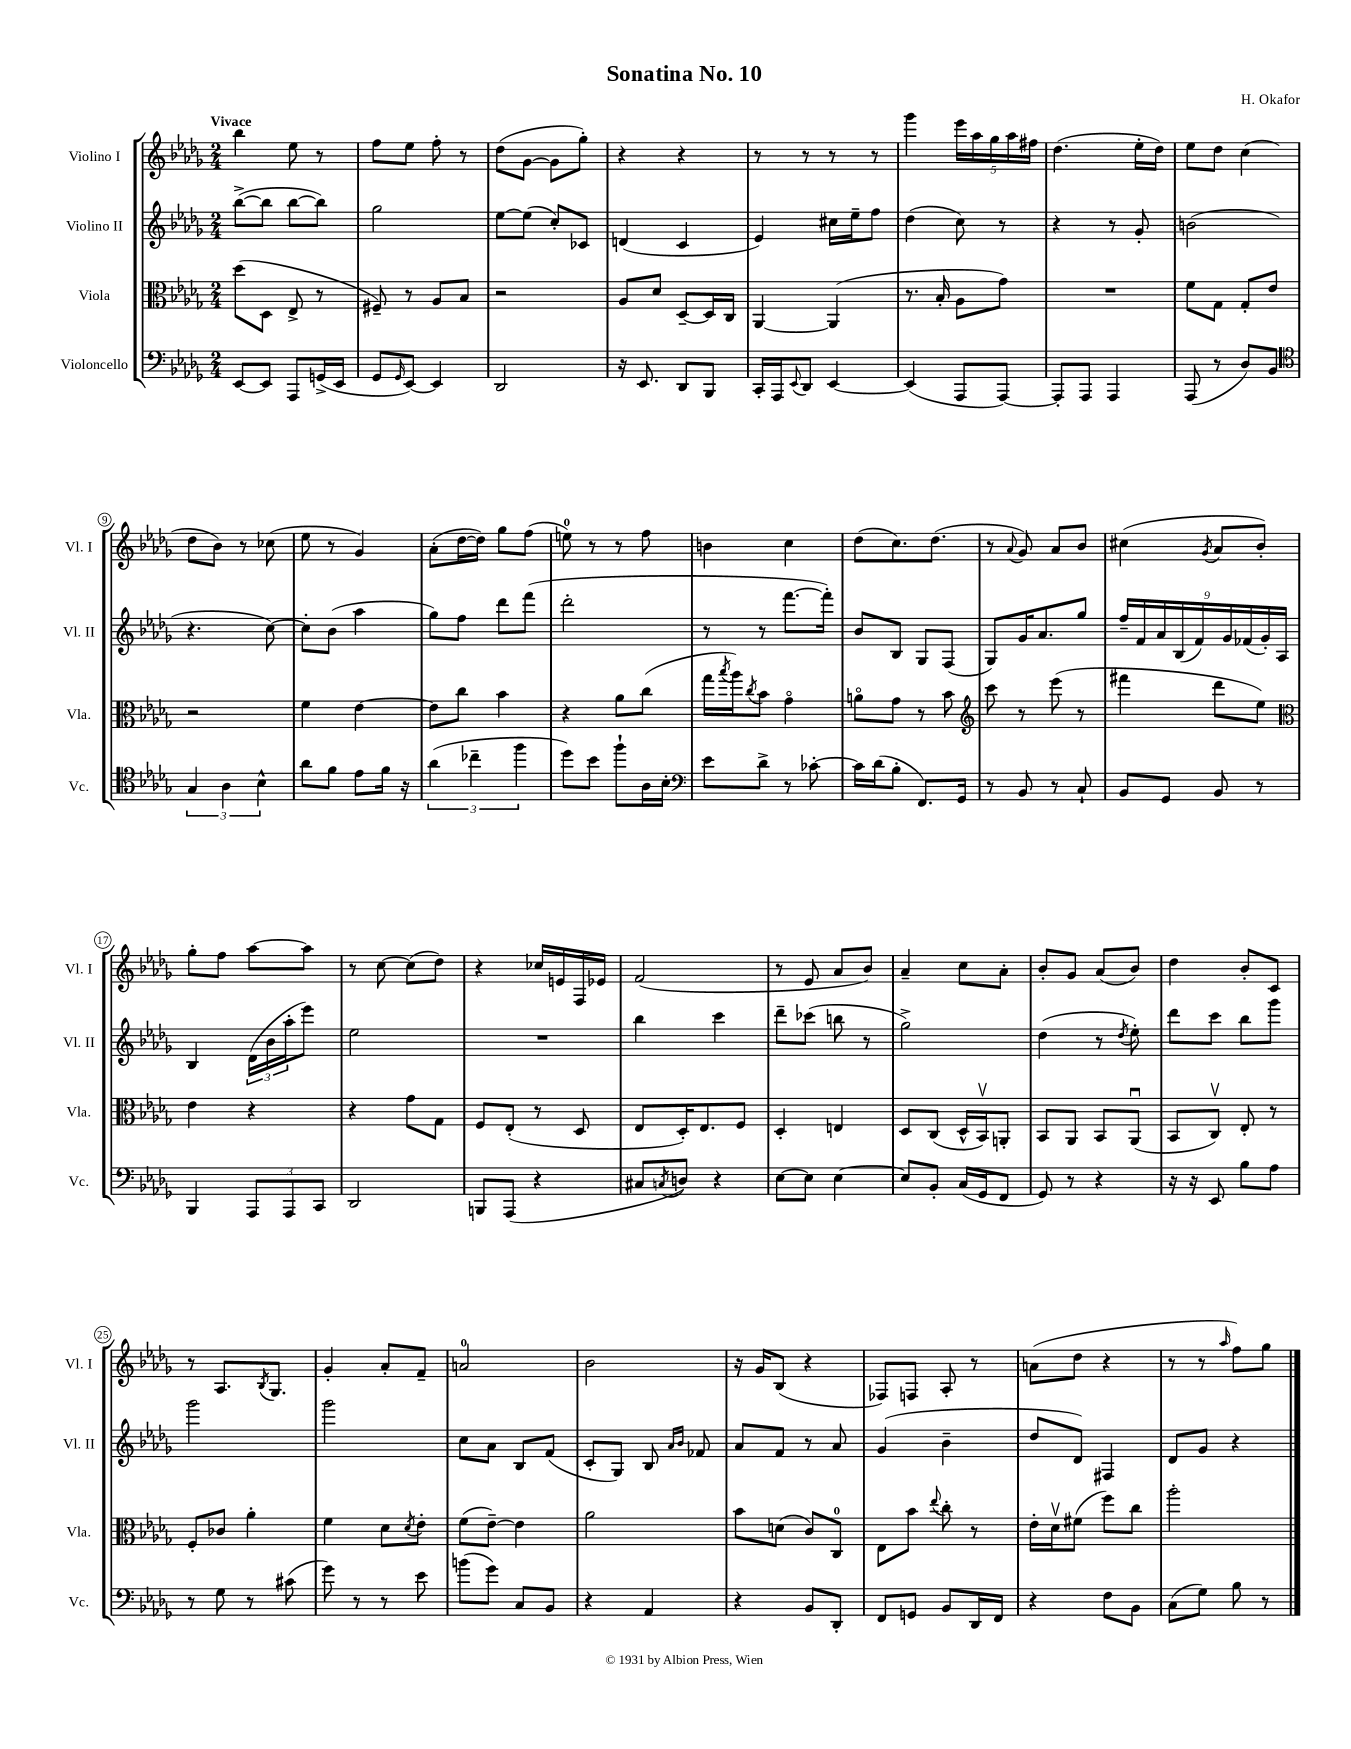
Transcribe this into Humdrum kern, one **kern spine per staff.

**kern	**kern	**kern	**kern
*staff4	*staff3	*staff2	*staff1
*clefF4	*clefC3	*clefG2	*clefG2
*k[b-e-a-d-g-]	*k[b-e-a-d-g-]	*k[b-e-a-d-g-]	*k[b-e-a-d-g-]
*M2/4	*M2/4	*M2/4	*M2/4
[8EE-	(8dd-	([8bb-^	4bb-
8EE-]	8D-	8bb-]	.
8AAA-	8E-^	[8bb-	8ee-
(16GG^	8r	8bb-])	8r
16EE-	.	.	.
=	=	=	=
8GG-	8F#~)	2gg-	8ff
16qqGG-	.	.	.
[8EE-)	8r	.	8ee-
4EE-]	8A-	.	8ff'
.	8B-	.	8r
=	=	=	=
2DD-	2r	[8ee-	(8dd-
.	.	(8ee-]	[8g-
.	.	8cc')	8g-]
.	.	8c-	8gg-')
=	=	=	=
16r	8A-	(4d	4r
8.EE-	.	.	.
.	8d-	.	.
8DD-	[8D-~	4c	4r
8BBB-	16D-]	.	.
.	16C	.	.
=	=	=	=
16CC'	[4AA-	4e-)	8r
16AAA-	.	.	.
8qqEE-	.	.	.
8DD-	.	.	8r
[4EE-	(4AA-]	16cc#	8r
.	.	16ee-~	.
.	.	8ff	8r
=	=	=	=
(4EE-]	8.r	(4dd-	4ggg-
.	16B-'	.	.
8AAA-	8A-	8cc)	20eee-
.	.	.	20aa-
.	.	.	20gg-
[8AAA-)	8g-)	8r	.
.	.	.	20aa-
.	.	.	20ff#
=	=	=	=
8AAA-']	2r	4r	(4.dd-
8AAA-	.	.	.
4AAA-	.	8r	.
.	.	8g-'	16ee-'
.	.	.	16dd-)
=	=	=	=
(8AAA-	8f	(2b	8ee-
8r	8G-	.	8dd-
8D-)	8G-'	.	(4cc
8BB-	8e-	.	.
=	=	=	=
*clefC4	*	*	*
6G-	2r	4.r	8dd-
.	.	.	8b-)
6A-	.	.	.
.	.	.	8r
6B-^^	.	.	.
.	.	[8cc)	(8cc-
=	=	=	=
8a-	4f	8cc']	8ee-
8f	.	(8b-	8r
8e-	[4e-	4aa-	4g-)
16f	.	.	.
16r	.	.	.
=	=	=	=
(6a-	8e-]	8gg-)	(8a-'
.	8cc	8ff	[16dd-
6cc-~	.	.	.
.	.	.	16dd-])
.	4b-	8ddd-	8gg-
6ff	.	.	.
.	.	(8fff	(8ff
=	=	=	=
8dd-)	4r	2ddd-'	8ee)
8b-	.	.	8r
8ff`	8a-	.	8r
16A-	(8cc	.	8ff
16B-'	.	.	.
=	=	=	=
*clefF4	*	*	*
8e-	16gg-	8r	4b
.	8qbb-	.	.
.	16aa-)	.	.
.	8qcc	.	.
8d-^	8b-	8r	.
8r	4g-o	[8.fff	4cc
[8c-'	.	.	.
.	.	16fff'])	.
=	=	=	=
16c-]	8ao	8b-	(8dd-
(16d-	.	.	.
8B-'	8g-	8B-	8.cc)
8.FF)	8r	8G-	.
.	.	.	(8.dd-
.	8b-	(8F	.
16GG-	.	.	.
=	=	=	=
*	*clefG2	*	*
8r	8ccc	8G-)	8r
.	.	.	8qqa-
8BB-	8r	16g-	8g-)
.	.	8.a-	.
8r	(8eee-	.	8a-
8C`	8r	8gg-	8b-
=	=	=	=
8BB-	4fff#	18ff~	(4cc#
.	.	18f	.
.	.	18a-	.
8GG-	.	.	.
.	.	(18B-	.
.	.	18f)	.
.	.	.	8qg-
8BB-	8ddd-	.	8a-
.	.	18g-	.
.	.	(18f-	.
8r	8ee-)	.	8b-')
.	.	18g-')	.
.	.	18A-	.
=	=	=	=
*	*clefC3	*	*
4BBB-	4e-	4B-	8gg-'
.	.	.	8ff
12AAA-	4r	(24d-	[8aa-
.	.	24b-	.
12AAA-	.	24aa-'	.
.	.	8eee-)	8aa-]
12CC	.	.	.
=	=	=	=
2DD-	4r	2ee-	8r
.	.	.	[8cc
.	8g-	.	(8cc]
.	8G-	.	8dd-)
=	=	=	=
8BBB	8F	2r	4r
(8AAA-	(8E-'	.	.
4r	8r	.	16cc-
.	.	.	16e
.	8D-	.	16F
.	.	.	16e-
=	=	=	=
8C#	8E-	4bb-	(2f
8qC	.	.	.
8D)	16D-')	.	.
.	8.E-	.	.
4r	.	4ccc	.
.	8F	.	.
=	=	=	=
[8E-	4D-'	8ddd-~	8r
8E-]	.	(8ccc-	8e-
[4E-	4E	8bb	8a-
.	.	8r	8b-)
=	=	=	=
8E-]	8D-	2gg-^)	4a-~
8BB-'	(8C	.	.
(16C	16D-^^	.	8cc
16GG-	16BB-v)	.	.
8FF	8AA'	.	8a-'
=	=	=	=
8GG-)	8BB-	(4dd-	8b-'
8r	8AA-	.	8g-
4r	8BB-	8r	(8a-
.	.	8qdd-	.
.	(8AA-u	8ee-')	8b-)
=	=	=	=
16r	8BB-	8ddd-	4dd-
16r	.	.	.
8EE-	8Cv)	8ccc	.
8B-	8E-'	8bb-	8b-'
8A-	8r	8ggg-	8c
=	=	=	=
8r	8F'	2ggg-	8r
8G-	8c-	.	8.A-
8r	4a-'	.	.
.	.	.	8qB-
.	.	.	8.G-
(8c#	.	.	.
=	=	=	=
8g-)	4f	2ggg-	4g-'
8r	.	.	.
8r	8d-	.	8a-'
.	8qd-	.	.
8e-	8e-'	.	8f~
=	=	=	=
(8b	(8f	8cc	2a
8g-)	[8e-~)	8a-	.
8C	4e-]	8B-	.
8BB-	.	(8f	.
=	=	=	=
4r	2a-	8c'	2b-
.	.	8G-)	.
4AA-	.	8B-	.
.	.	16qqa-	.
.	.	16qqb-	.
.	.	8f-	.
=	=	=	=
4r	8b-	8a-	16r
.	.	.	16g-
.	(8d	8f	(8B-
8BB-	8c)	8r	4r
8DD-'	8C	8a-	.
=	=	=	=
8FF	8E-	(4g-	8F-)
8GG	8b-	.	8F
.	8qqee-	.	.
8BB-	8cc'	4b-~	8A-'
16DD-	8r	.	8r
16FF	.	.	.
=	=	=	=
4r	16e-'	8dd-	(8a
.	16d-v	.	.
.	(8f#	8d-)	8dd-
8F	8ff)	4F#	4r
8BB-	8cc	.	.
=	=	=	=
(8C	2aa-'	8d-	8r
8G-)	.	8g-	8r
.	.	.	16qqaa-
8B-	.	4r	8ff)
8r	.	.	8gg-
==	==	==	==
*-	*-	*-	*-
